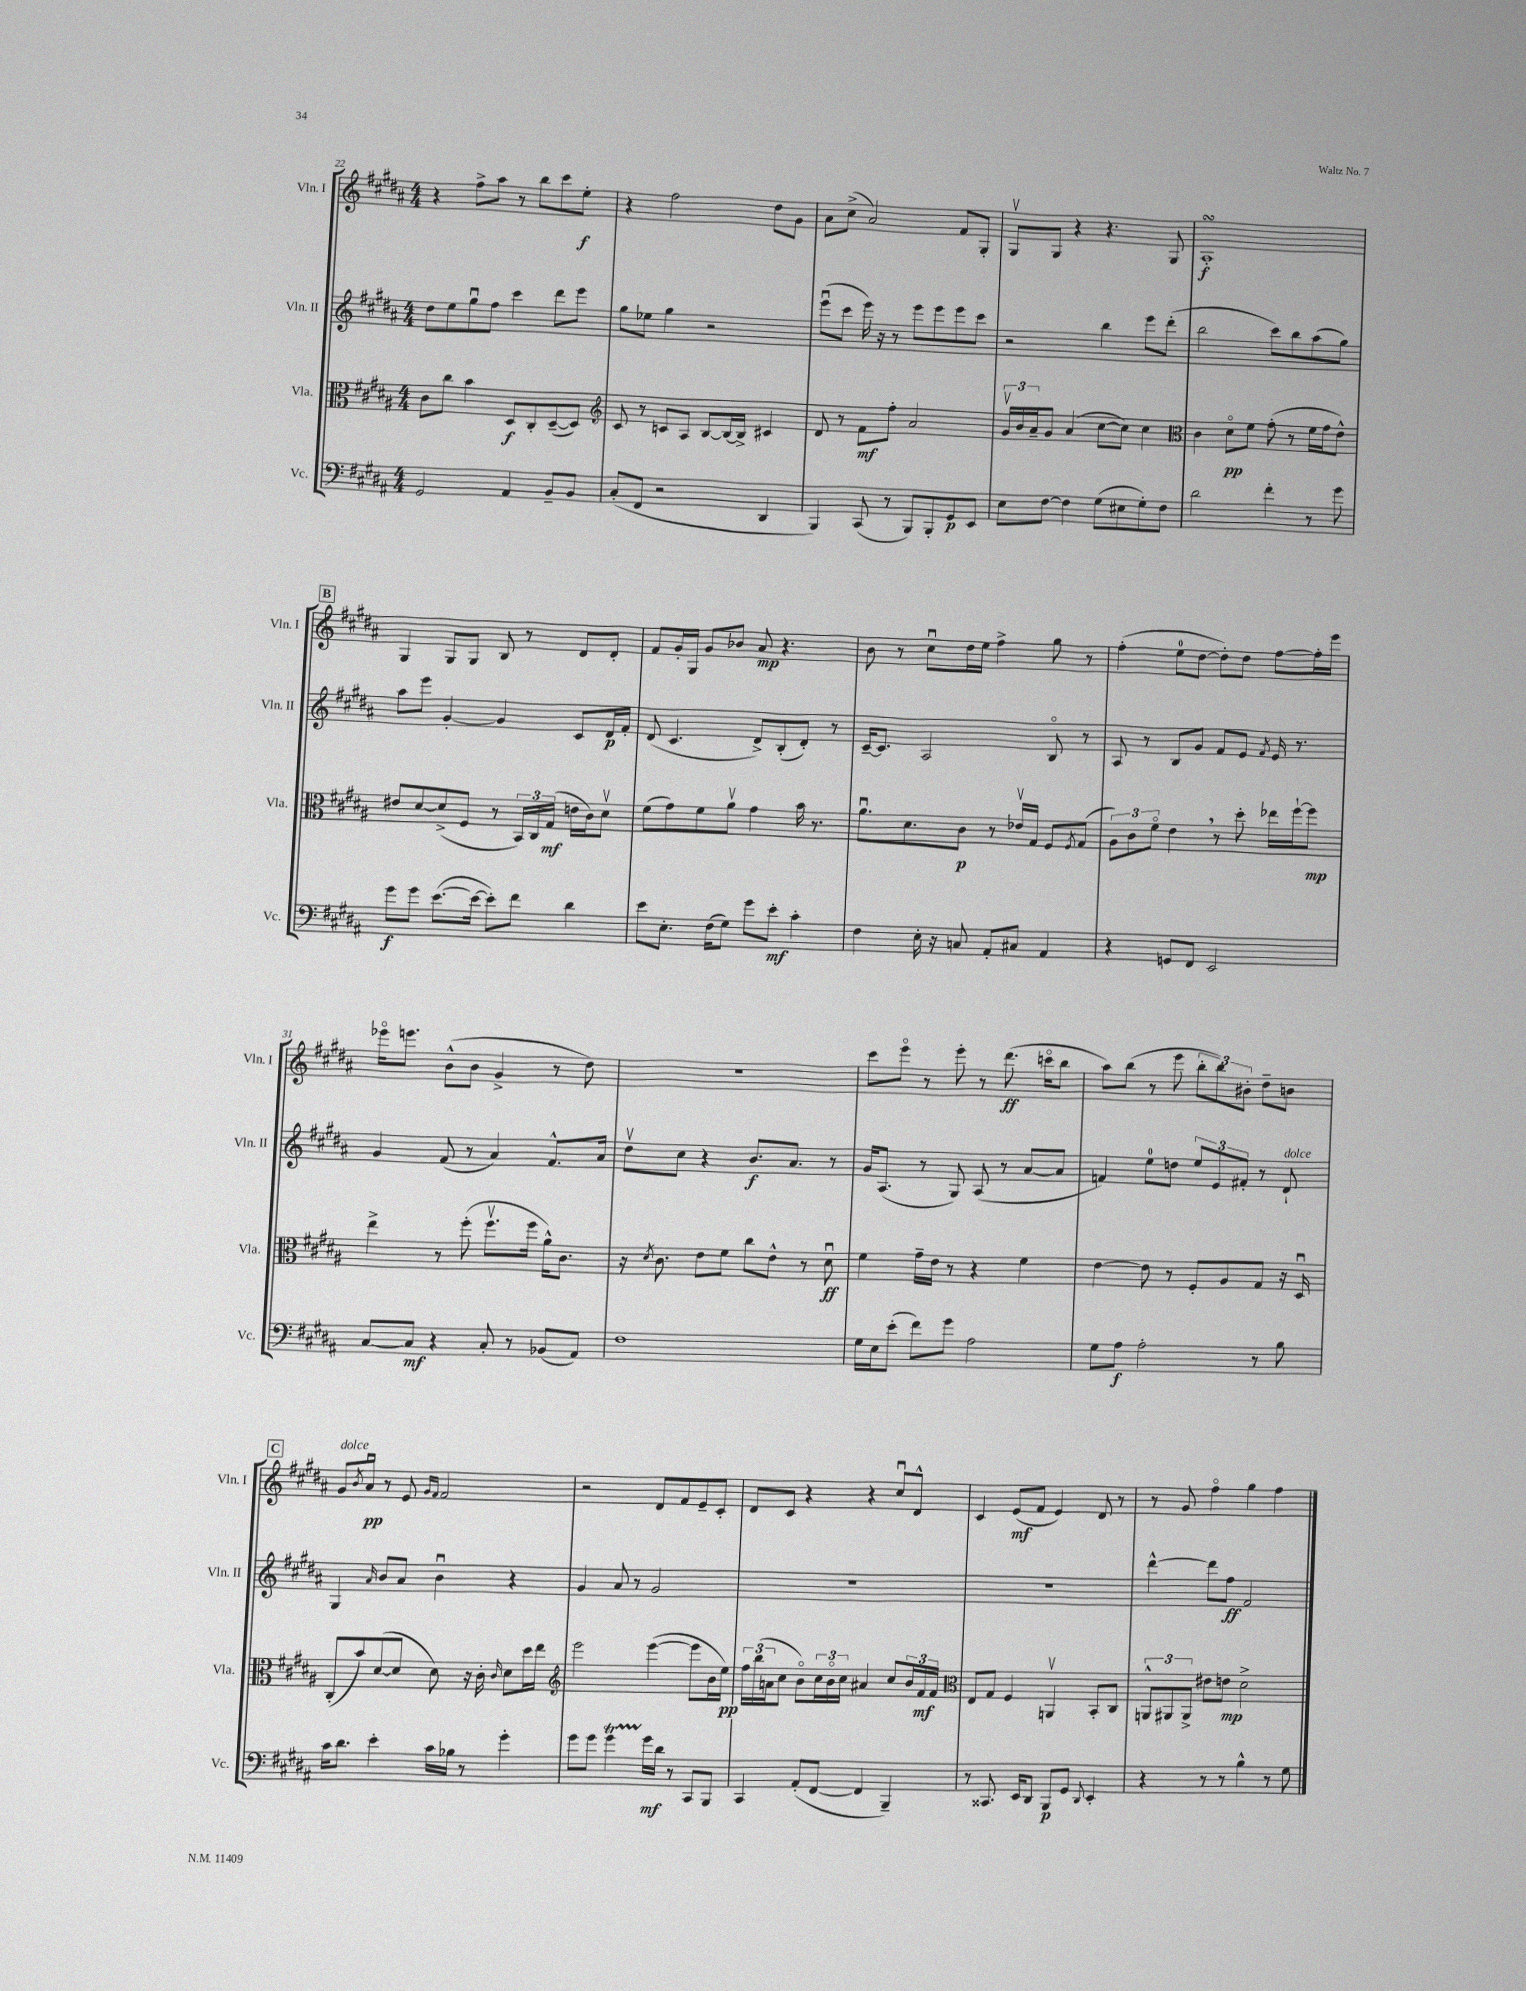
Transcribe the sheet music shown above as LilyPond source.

<<
\new StaffGroup <<
\new Staff = "s0" \with { instrumentName = "Vln. I" shortInstrumentName = "Vln. I" } {
    \clef treble \key b \major \numericTimeSignature \time 4/4
    r4 fis''8-> ais''8 r8 b''8 cis'''8 e''8-.\f |
    r4 fis''2 dis''8 gis'8 |
    ais'8 cis''8->( ais'2) fis'8 gis8-. |
    gis8\upbow gis8 r4 r4. gis8 |
    ais1-.\turn\f |
    \mark \markup { \box "B" } gis4 gis8 gis8 b8 r8 dis'8 dis'8-. |
    fis'8 gis'16-. gis16 gis'8 bes'8 ais'8\mp r4. |
    b'8 r8 cis''8\downbow dis''16 e''16 fis''4-> gis''8 r8 |
    fis''4-.( e''8-0 dis''8~ dis''8-.) dis''8 fis''8~ fis''16-. e'''16 |
    ees'''16\flageolet e'''8. b'8-^( b'8 gis'4-> r8 dis''8) |
    R1 |
    cis'''8 e'''8\flageolet r8 e'''8-. r8 dis'''8.\ff( c'''16\flageolet b''8 |
    ais''8) b''8( r8 e'''8 \tuplet 3/2 { b''8-. b''8) bis'8-. } dis''8-- b'8 |
    \mark \markup { \box "C" } gis'8^\markup { \italic "dolce" } \acciaccatura { b'8 } ais'8\downbow\pp r8 e'8 \grace { gis'16 fis'16 } fis'2 |
    r2 dis'8 fis'8 e'8-- cis'8-. |
    dis'8 cis'8 r4 r4 cis''8\downbow dis'8-^ |
    cis'4 e'8\mf( fis'8 e'4) dis'8 r8 |
    r8 gis'8 fis''4\flageolet gis''4 fis''4 \bar "|." |
}
\new Staff = "s1" \with { instrumentName = "Vln. II" shortInstrumentName = "Vln. II" } {
    \clef treble \key b \major \numericTimeSignature \time 4/4
    dis''8 e''8 gis''8\downbow fis''8 cis'''4 dis'''8 e'''8 |
    gis''8 ees''8 gis''4 r2 |
    e'''8\downbow( cis'''8 e'''16) r16 r8 e'''8 e'''8 e'''8 cis'''8 |
    r2 b''4 e'''8 dis'''8-.( |
    b''2 cis'''8) b''8 ais''8( gis''8) |
    \mark \markup { \box "B" } ais''8 e'''8 gis'4~-. gis'4 cis'8 dis'16\p fis'16-. |
    dis'8( cis'4. dis'8->) b8-.( dis'8-.) r8 |
    cis'16~-- cis'8. ais2 b8\flageolet r8 |
    ais8 r8 b8 gis'8 fis'8 e'8 \acciaccatura { fis'8 } e'16 r8. |
    gis'4 fis'8( r8 ais'4) fis'8.-^ ais'16 |
    dis''8\upbow cis''8 r4 b'8.\f ais'8. r8 |
    gis'16 ais8.( r8 gis8) ais8( r8 ais'8~ ais'8 |
    f'4) e''8-0 d''8 \tuplet 3/2 { e''8 e'8 fis'8-. } r8 dis'8-!^\markup { \italic "dolce" } |
    \mark \markup { \box "C" } gis4 \grace { ais'16 } b'8 ais'8 b'4\downbow r4 |
    gis'4 ais'8 r8 gis'2 |
    R1 |
    R1 |
    dis'''4~-^ dis'''8 fis''8\ff fis'2 \bar "|." |
}
\new Staff = "s2" \with { instrumentName = "Vla." shortInstrumentName = "Vla." } {
    \clef alto \key b \major \numericTimeSignature \time 4/4
    cis'8 cis''8 b'4 dis8\f cis8-. dis8~--( dis8) |
    \clef treble cis'8 r8 c'8 ais8 b8~ b16~ b16-> cis'4 |
    dis'8 r8 fis'8\mf fis''8-. ais'2 |
    \tuplet 3/2 { gis'16\upbow b'16 ais'16-- } gis'8 ais'4( cis''8~ cis''8) cis''4 |
    \clef alto cis'4 dis'8\flageolet\pp fis'8 gis'8-.( r8 fis'16 gis'16 e'8-^) |
    \mark \markup { \box "B" } eis'8 dis'8~ dis'8->( fis8 r8 \tuplet 3/2 { b,16) cis16 gis16\mf( } e'16 cis'16) dis'8\upbow |
    fis'8( gis'8) fis'8 ais'8\upbow gis'4 b'16 r8. |
    ais'8.\downbow dis'8. cis'8\p r8 ees'16\upbow gis16 fis8 \acciaccatura { fis8 } gis8( |
    \tuplet 3/2 { ais8) cis'8 fis'8\flageolet } e'4 \breathe r8 dis''8-. ees''16 fis''16~-! fis''8\mp |
    e''4-> r8 fis''8-.( fis''8.\upbow fis''16 ais'16-^) cis'8. |
    r16 \acciaccatura { dis'8 } cis'8. e'8 fis'8 cis''8 e'8-^ r8 dis'8\downbow\ff |
    fis'4 gis'16-- e'16 r8 r4 fis'4 |
    e'4~ e'8 r8 fis8-. ais8 gis8 r16 dis16\downbow |
    \mark \markup { \box "C" } cis8-.( b'8) dis'8~( dis'8 dis'8) r16 cis'16-. \grace { cis'16 } dis'8 dis''16 e''16 |
    \clef treble e'''2 e'''4~( e'''8 b'16 e''16\pp) |
    \tuplet 3/2 { fis''16 b''16( a'16 } cis''8 b'8\flageolet) \tuplet 3/2 { cis''16 b'16\flageolet cis''16 } ais'4 cis''8 \tuplet 3/2 { b'16 fis'16\mf fis'16 } |
    \clef alto e8 gis8 fis4 a,4\upbow b,8-. cis8 |
    \tuplet 3/2 { a,8-^ ais,8 ais,8-> } eis'8 e'8\mp dis'2-> \bar "|." |
}
\new Staff = "s3" \with { instrumentName = "Vc." shortInstrumentName = "Vc." } {
    \clef bass \key b \major \numericTimeSignature \time 4/4
    gis,2 ais,4 b,8-- b,8 |
    cis8-.( fis,8 r2 dis,4 |
    b,,4) cis,8( r8 b,,8) b,,8-. gis,8\p e,8 |
    e8 fis8~ fis4 gis8( eis8 gis8-.) fis8 |
    dis'2 fis'4-. r8 gis'8 |
    \mark \markup { \box "B" } gis'8\f gis'8 e'8.~( e'16~ e'8-.) fis'8 dis'4 |
    e'8 e8.-. fis16( gis8) gis'8 e'8-.\mf cis'4-. |
    fis4 e16-. r16 c8 ais,8-. cis8 ais,4 |
    r4 g,8 fis,8 e,2 |
    cis8~ cis8\mf r4 cis8-. r8 bes,8( ais,8) |
    fis1 |
    gis16 e16 e'8-.( fis'8) gis'8 ais2 |
    gis8 ais8\f ais2-. r8 b8 |
    \mark \markup { \box "C" } cis'16 dis'8. e'4-. cis'16 bes16 r8 gis'4-. |
    gis'8 gis'8 gis'4\startTrillSpan gis'16\stopTrillSpan\mf dis'16 r8 cis,8 b,,8 |
    cis,4 ais,8-.( fis,8~ fis,4 b,,4--) |
    r8 cisis,8. e,16 dis,8 b,,8\p gis,8 \appoggiatura { dis,8 } e,4-. |
    r4 r8 r8 b4-^ r8 gis8 \bar "|." |
}
>>
>>
\layout { \context { \Score currentBarNumber = #22 } }
